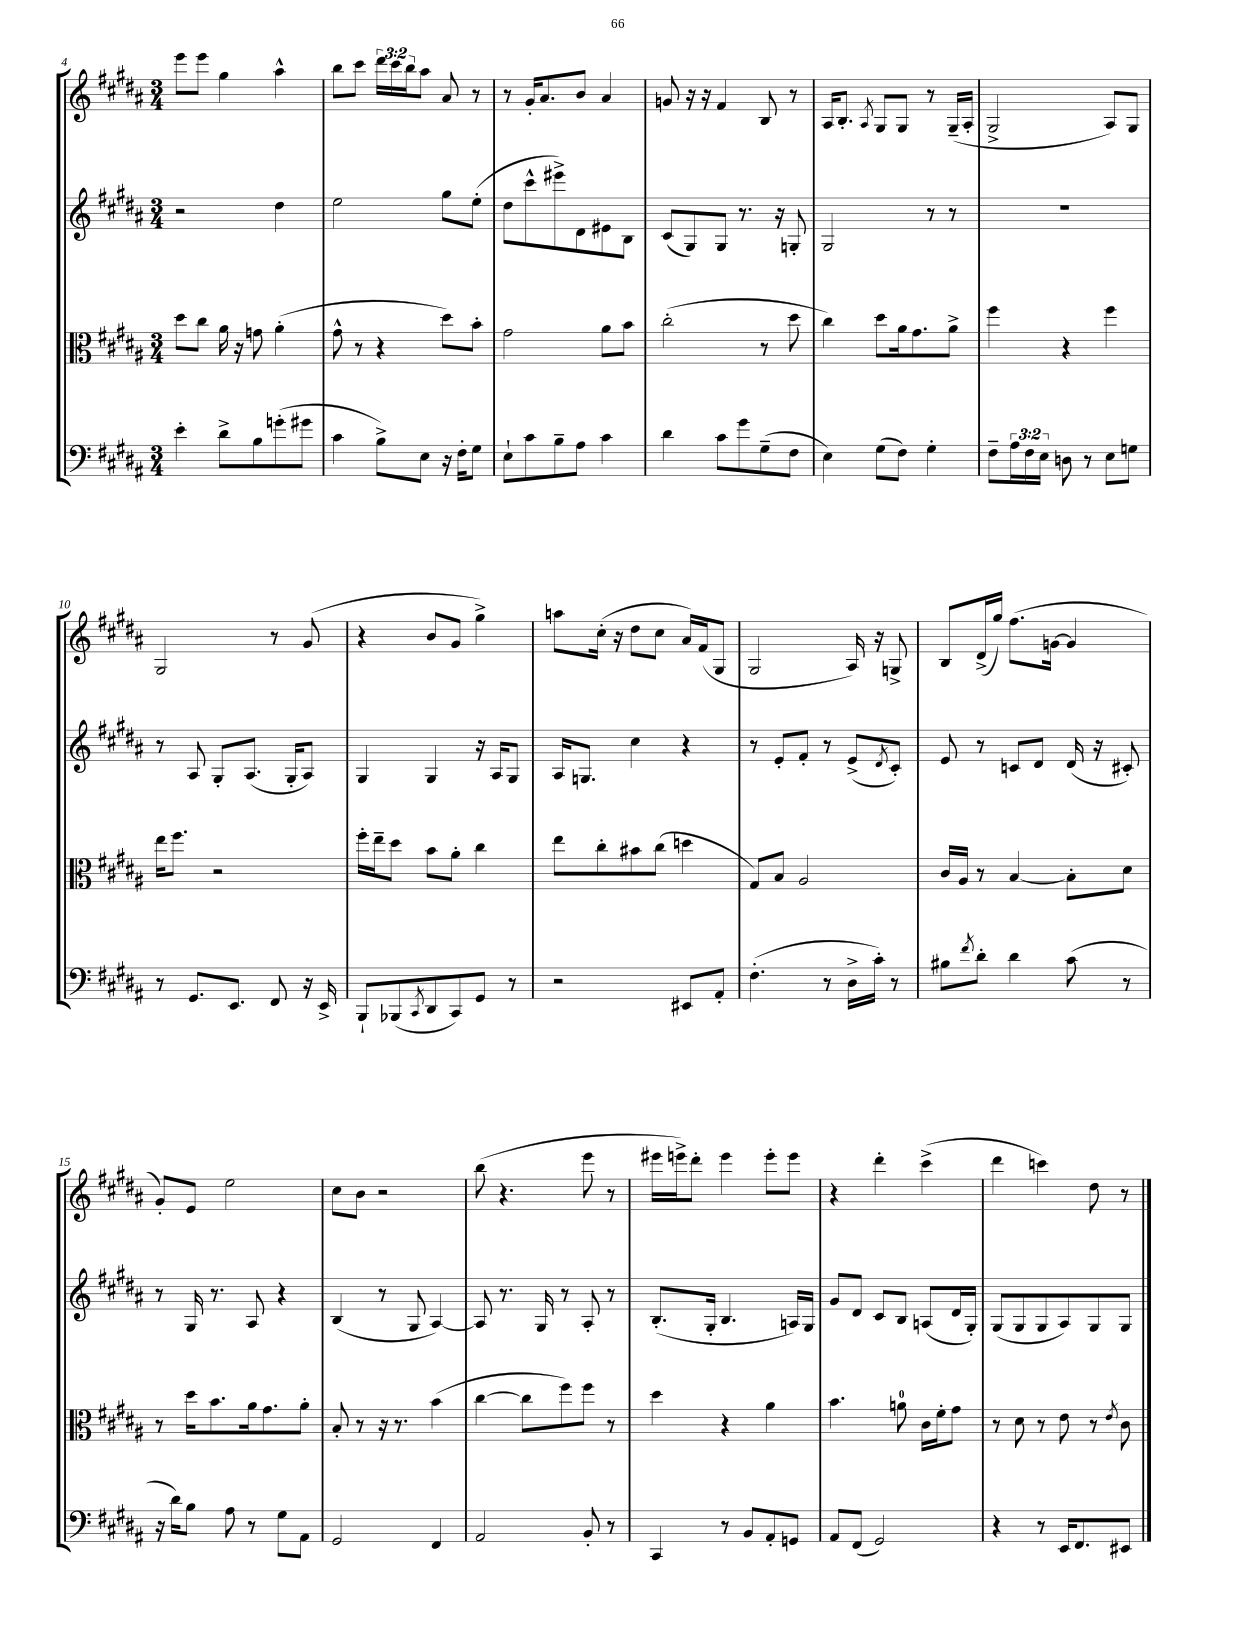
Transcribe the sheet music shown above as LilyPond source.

<<
\new StaffGroup <<
\new Staff = "s0" {
    \clef treble \key b \major \numericTimeSignature \time 3/4 \override Staff.TupletNumber.text = #tuplet-number::calc-fraction-text
    e'''8 e'''8 gis''4 ais''4-^ |
    b''8 cis'''8 \tuplet 3/2 { dis'''16 cis'''16 b''16 } ais''8 ais'8 r8 |
    r8 gis'16-. ais'8. b'8 ais'4 |
    g'8 r16 r16 fis'4 b8 r8 |
    ais16 b8.-. \acciaccatura { ais8 } gis8 gis8 r8 gis16--( ais16-. |
    gis2-> ais8) gis8 |
    gis2 r8 gis'8( |
    r4 b'8 gis'8 gis''4->) |
    a''8 cis''16-.( r16 dis''8 cis''8 ais'16) fis'16( gis8 |
    gis2 ais16) r16 g8-> |
    b8 dis'16->( gis''16) fis''8.( g'16~ g'4 |
    gis'8-.) e'8 e''2 |
    cis''8 b'8 r2 |
    b''8( r4. e'''8 r8 |
    eis'''16 e'''16->) dis'''8-. e'''4 e'''8-. e'''8 |
    r4 dis'''4-. cis'''4->( |
    dis'''4 c'''4) dis''8 r8 \bar "|." |
}
\new Staff = "s1" {
    \clef treble \key b \major \numericTimeSignature \time 3/4
    r2 dis''4 |
    e''2 gis''8 e''8-.( |
    dis''8 cis'''8-^ eis'''8->) dis'8 eis'8 b8 |
    cis'8( gis8) gis8 r8. r16 g8-. |
    gis2 r8 r8 |
    R2. |
    r8 ais8 gis8-. ais8.( gis16-. ais8) |
    gis4 gis4 r16 ais16 gis8 |
    ais16 g8. cis''4 r4 |
    r8 e'8-. fis'8-. r8 e'8->( \acciaccatura { dis'8 } cis'8-.) |
    e'8 r8 c'8 dis'8 dis'16( r16 cis'8-.) |
    r8 gis16 r8. ais8 r4 |
    b4( r8 gis8 ais4~) |
    ais8 r8. gis16 r8 ais8-. r8 |
    b8.-.( gis16-. b4. a16) gis16 |
    gis'8 dis'8 cis'8 b8 a8( dis'16 gis16-.) |
    gis8( gis8 gis8 ais8) gis8 gis8 \bar "|." |
}
\new Staff = "s2" {
    \clef alto \key b \major \numericTimeSignature \time 3/4
    dis''8 cis''8 ais'16 r16 g'8 ais'4-.( |
    gis'8-^ r8 r4 dis''8) b'8-. |
    gis'2 ais'8 b'8 |
    cis''2-.( r8 dis''8 |
    cis''4) dis''8 ais'16 gis'8. ais'8-> |
    fis''4 r4 fis''4 |
    e''16 fis''8. r2 |
    fis''16-. e''16-- dis''8 b'8 ais'8-. cis''4 |
    e''8 cis''8-. bis'8 cis''8( d''4 |
    gis8) b8 ais2 |
    cis'16 ais16 r8 b4~ b8-. dis'8 |
    r8 dis''16 b'8. ais'16 gis'8. ais'8-. |
    b8-. r8 r16 r8. b'4( |
    cis''4~ cis''8 fis''8) fis''8 r8 |
    dis''4 r4 ais'4 |
    b'4. a'8-0 cis'16 fis'16-. gis'8 |
    r8 dis'8 r8 e'8 r8 \acciaccatura { e'8 } cis'8 \bar "|." |
}
\new Staff = "s3" {
    \clef bass \key b \major \numericTimeSignature \time 3/4 \override Staff.TupletNumber.text = #tuplet-number::calc-fraction-text
    e'4-. dis'8-> b8 g'8-.( gis'8 |
    cis'4 b8->) e8 r16 fis16-. gis8 |
    e8-! cis'8 b8-- ais8 cis'4 |
    dis'4 cis'8 gis'8 gis8--( fis8 |
    e4) gis8( fis8) gis4-. |
    fis8-- \tuplet 3/2 { ais16 fis16 e16 } d8 r8 e8 g8 |
    r8 gis,8. e,8. fis,8 r16 e,16-> |
    b,,8-! bes,,8( \acciaccatura { cis,8 } dis,8 cis,8) gis,8 r8 |
    r2 eis,8 ais,8-. |
    fis4.-.( r8 dis16-> cis'16-.) r8 |
    bis8 \acciaccatura { fis'8 } dis'8-. dis'4 cis'8( r8 |
    r16 dis'16) b8 ais8 r8 gis8 ais,8 |
    gis,2 fis,4 |
    ais,2 b,8-. r8 |
    cis,4 r8 b,8 ais,8-. g,8 |
    ais,8 fis,8( gis,2) |
    r4 r8 e,16 fis,8. eis,8 \bar "|." |
}
>>
>>
\layout { \context { \Score currentBarNumber = #4 } }
